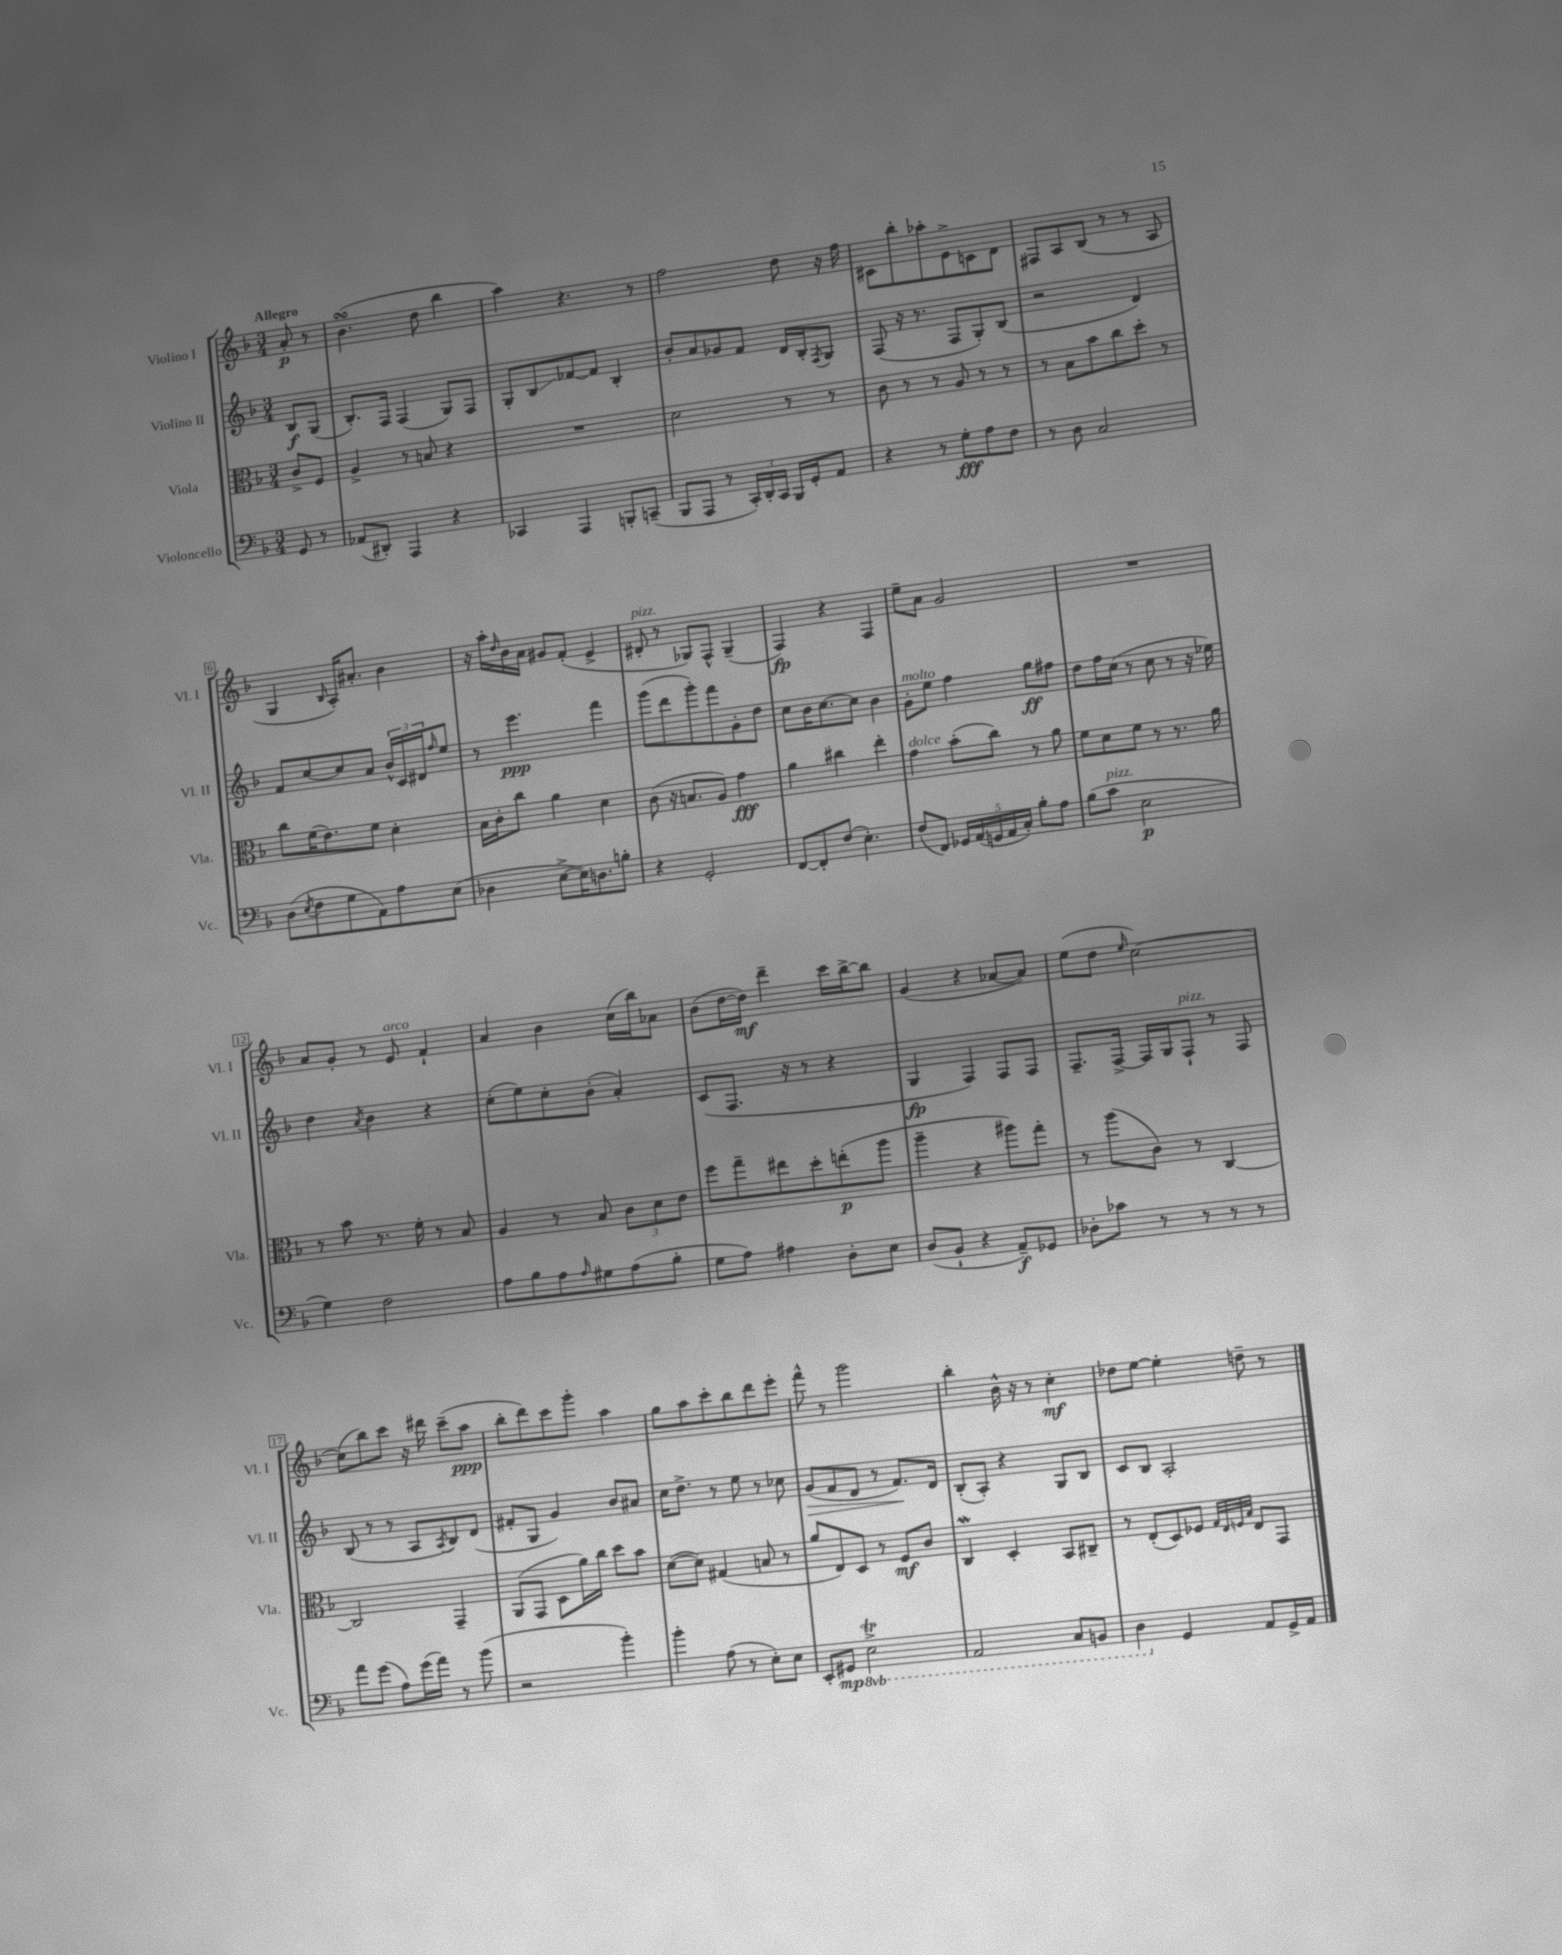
<<
\new StaffGroup <<
\new Staff = "s0" \with { instrumentName = "Violino I" shortInstrumentName = "Vl. I" } {
    \clef treble \key f \major \numericTimeSignature \time 3/4 \partial 4 \tempo "Allegro"
    a'8-.\p r8 |
    bes'4.\turn( d''8 bes''4 |
    a''4) r4. r8 |
    f''2 d''8 r16 f''16 |
    cis'8 bes''8-. aes''8-. e'8-> c'8 d'8 |
    fis8 a8 bes8( r8 r8 a8 |
    g4 \grace { bes16 } a16-.) ais'8.-. bes'4 |
    r16 a''16-. \grace { d''16 } bes'16 a'16 gis'8 f'8-.( e'4-> |
    dis'8-.^\markup { \italic "pizz." } r8 ges8) f8-^ ges4--( |
    f4\fp) r4 f4 |
    e''8-- a'8 g'2 |
    R2. |
    a'8 g'8-. r8 e'8^\markup { \italic "arco" } f'4-! |
    a'4 bes'4 c''16( bes''16) aes'8 |
    bes'8( d''16~ d''16\mf) d'''4-- c'''16 bes''16~-> bes''8 |
    g'4( r4 aes'8~ aes'8) |
    e''8( d''8 \grace { e''16 } c''2~) |
    c''8( bes''8) c'''8 r16 dis'''16 c'''8--( a''8\ppp |
    bes''8-. d'''8) c'''8 g'''8-. a''4 |
    g''8 a''8 c'''8-. bes''8 d'''8 e'''8-. |
    f'''8-^ r8 g'''2 |
    bes''4-. bes'16-^ r16 r8 c''4-.\mf |
    des''8 e''8~ e''4-. d''8-- r8 \bar "|." |
}
\new Staff = "s1" \with { instrumentName = "Violino II" shortInstrumentName = "Vl. II" } {
    \clef treble \key f \major \numericTimeSignature \time 3/4 \partial 4
    bes8\f g8( |
    bes8.-.) f16 f4( g8) f8 |
    g8-. bes8\glissando fes'8~ fes'8 bes4-. |
    bes'8-. a'8 ges'8 f'8 d'16 bes16-. \acciaccatura { f8 } g8 |
    f8( r16 r8. f8 g8-.) bes8( |
    r2 d'4) |
    f'8 c''8~ c''8 a'8 \tuplet 3/2 { bes'16-^ c'16 dis'16 } \grace { f''16 } e''8 |
    r8 e'''4.\ppp f'''4 |
    g'''8( d'''8 g'''8-.) f'''8 g'8-. d''8 |
    c''8 bes'16 c''8.~ c''8 bes'4 |
    g'8-.^\markup { \italic "molto" } e''8 f''4 g''8\ff fis''8 |
    d''8 f''16 c''16( r8 c''8 r8 r16 ees''16) |
    d''4 \acciaccatura { a'8 } bes'4 r4 |
    c''8-.( e''8) c''8-. bes'8-.( a'4-.) |
    c'8( f8. r16 r8 r4 |
    g4\fp f4) f8 f8 |
    f8.-- f16~-> f16 g16 f8-!^\markup { \italic "pizz." } r8 f8 |
    bes8( r8 r8 a8 \acciaccatura { a8 } bes8) d'8( |
    fis'8-. g8 g'4) bes'8 ais'8 |
    c''16 d''8.-> r8 e''8 r8 ces''8 |
    g'8\>( f'8 d'8 r8 f'8.\!) d'16 |
    bes8-.( a8-.) r4 g8 bes8 |
    c'8 bes8 a2-. \bar "|." |
}
\new Staff = "s2" \with { instrumentName = "Viola" shortInstrumentName = "Vla." } {
    \clef alto \key f \major \numericTimeSignature \time 3/4 \partial 4
    c'8-> f8 |
    a4-> r8 b8 r4 |
    R2. |
    d'2 r8 r8 |
    c'8 r8 r8 a8 r8 r8 |
    r8 bes8 bes'8 c''8 d''8-. r8 |
    c''8 f'16( e'8.) f'8 d'4-. |
    bes16 c'16-. c''8 a'4 d'4 |
    c'8( r16 b8. a8) g'4\fff |
    a'4 cis''4 e''4-. |
    g'4^\markup { \italic "dolce" } bes'8-.( c''8) r8 a'8 |
    f'8 d'8 f'8 r8 r8. a'16 |
    r8 bes'8 r8. f'16-. r8 bes8 |
    a4 r8 bes8 \tuplet 3/2 { c'8 d'8 e'8 } |
    f''8 g''8-- eis''8 d''8-. e''8-.\p( a''8 |
    a''4-- r4 ais''8) g''8-. |
    r8 a''8( c'8) r8 c4~ |
    c2 g,4-- |
    a,8( g,8 d8 a'16) c''16 d''8 bes'8 |
    d'8~( d'8) gis4( b8 r8 |
    a'8 e8) d8 r8 f8\mf c'8 |
    c4\mordent d4-. bes,8 cis8-- |
    r8 e8-.( d8) fes8 \grace { g32 e32 f32 bes32 } e8 g,8 \bar "|." |
}
\new Staff = "s3" \with { instrumentName = "Violoncello" shortInstrumentName = "Vc." } {
    \clef bass \key f \major \numericTimeSignature \time 3/4 \set Staff.ottavationMarkups = #ottavation-simple-ordinals \partial 4
    g,8 r8 |
    aes,8( dis,8-.) a,,4 r4 |
    ces,4 a,,4 b,,8-. c,8--( |
    bes,,8 a,,8 r8 \tuplet 3/2 { c,16-.) d,16-. c,16 } bes,,16 g,16-. a,8 |
    r4 r8 g8-.\fff a8 f8 |
    r8 d8 c2 |
    d8( \acciaccatura { e8 } f8 g8 a,8) a8 e8( |
    des4 e8~-> e16) d8. b8-. |
    r4 g,2-. |
    f,8~ f,8-. f8( e4.-.) |
    f8( f,8) \tuplet 5/4 { ges,16 a,16( g,16 a,16 c16-.) } bes8-. a8 |
    bes8( c'8^\markup { \italic "pizz." } e2\p |
    g4) f2 |
    a8 bes8 a8 \grace { a16 } gis8 a8( bes8-. |
    g8 a8) ais4 d8-. e8 |
    d8( bes,8-! r4 a,8--\f) ges,8 |
    des8-. ces'8 r8 r8 r8 r8 |
    a'8 g'8( a8) g'16( a'16) r8 bes'8( |
    r2 bes'4-.) |
    bes'4-. a8( r8 e8-.) e8 |
    e,8-. gis,8\mp \ottava #-1 e,2->\trill |
    a,,2 c,8 b,,8 |
    d,4 \ottava #0 g,4 a,8 g,16-> a,16 \bar "|." |
}
>>
>>
\layout { \context { \Score \override BarNumber.stencil = #(make-stencil-boxer 0.1 0.3 ly:text-interface::print) } }
